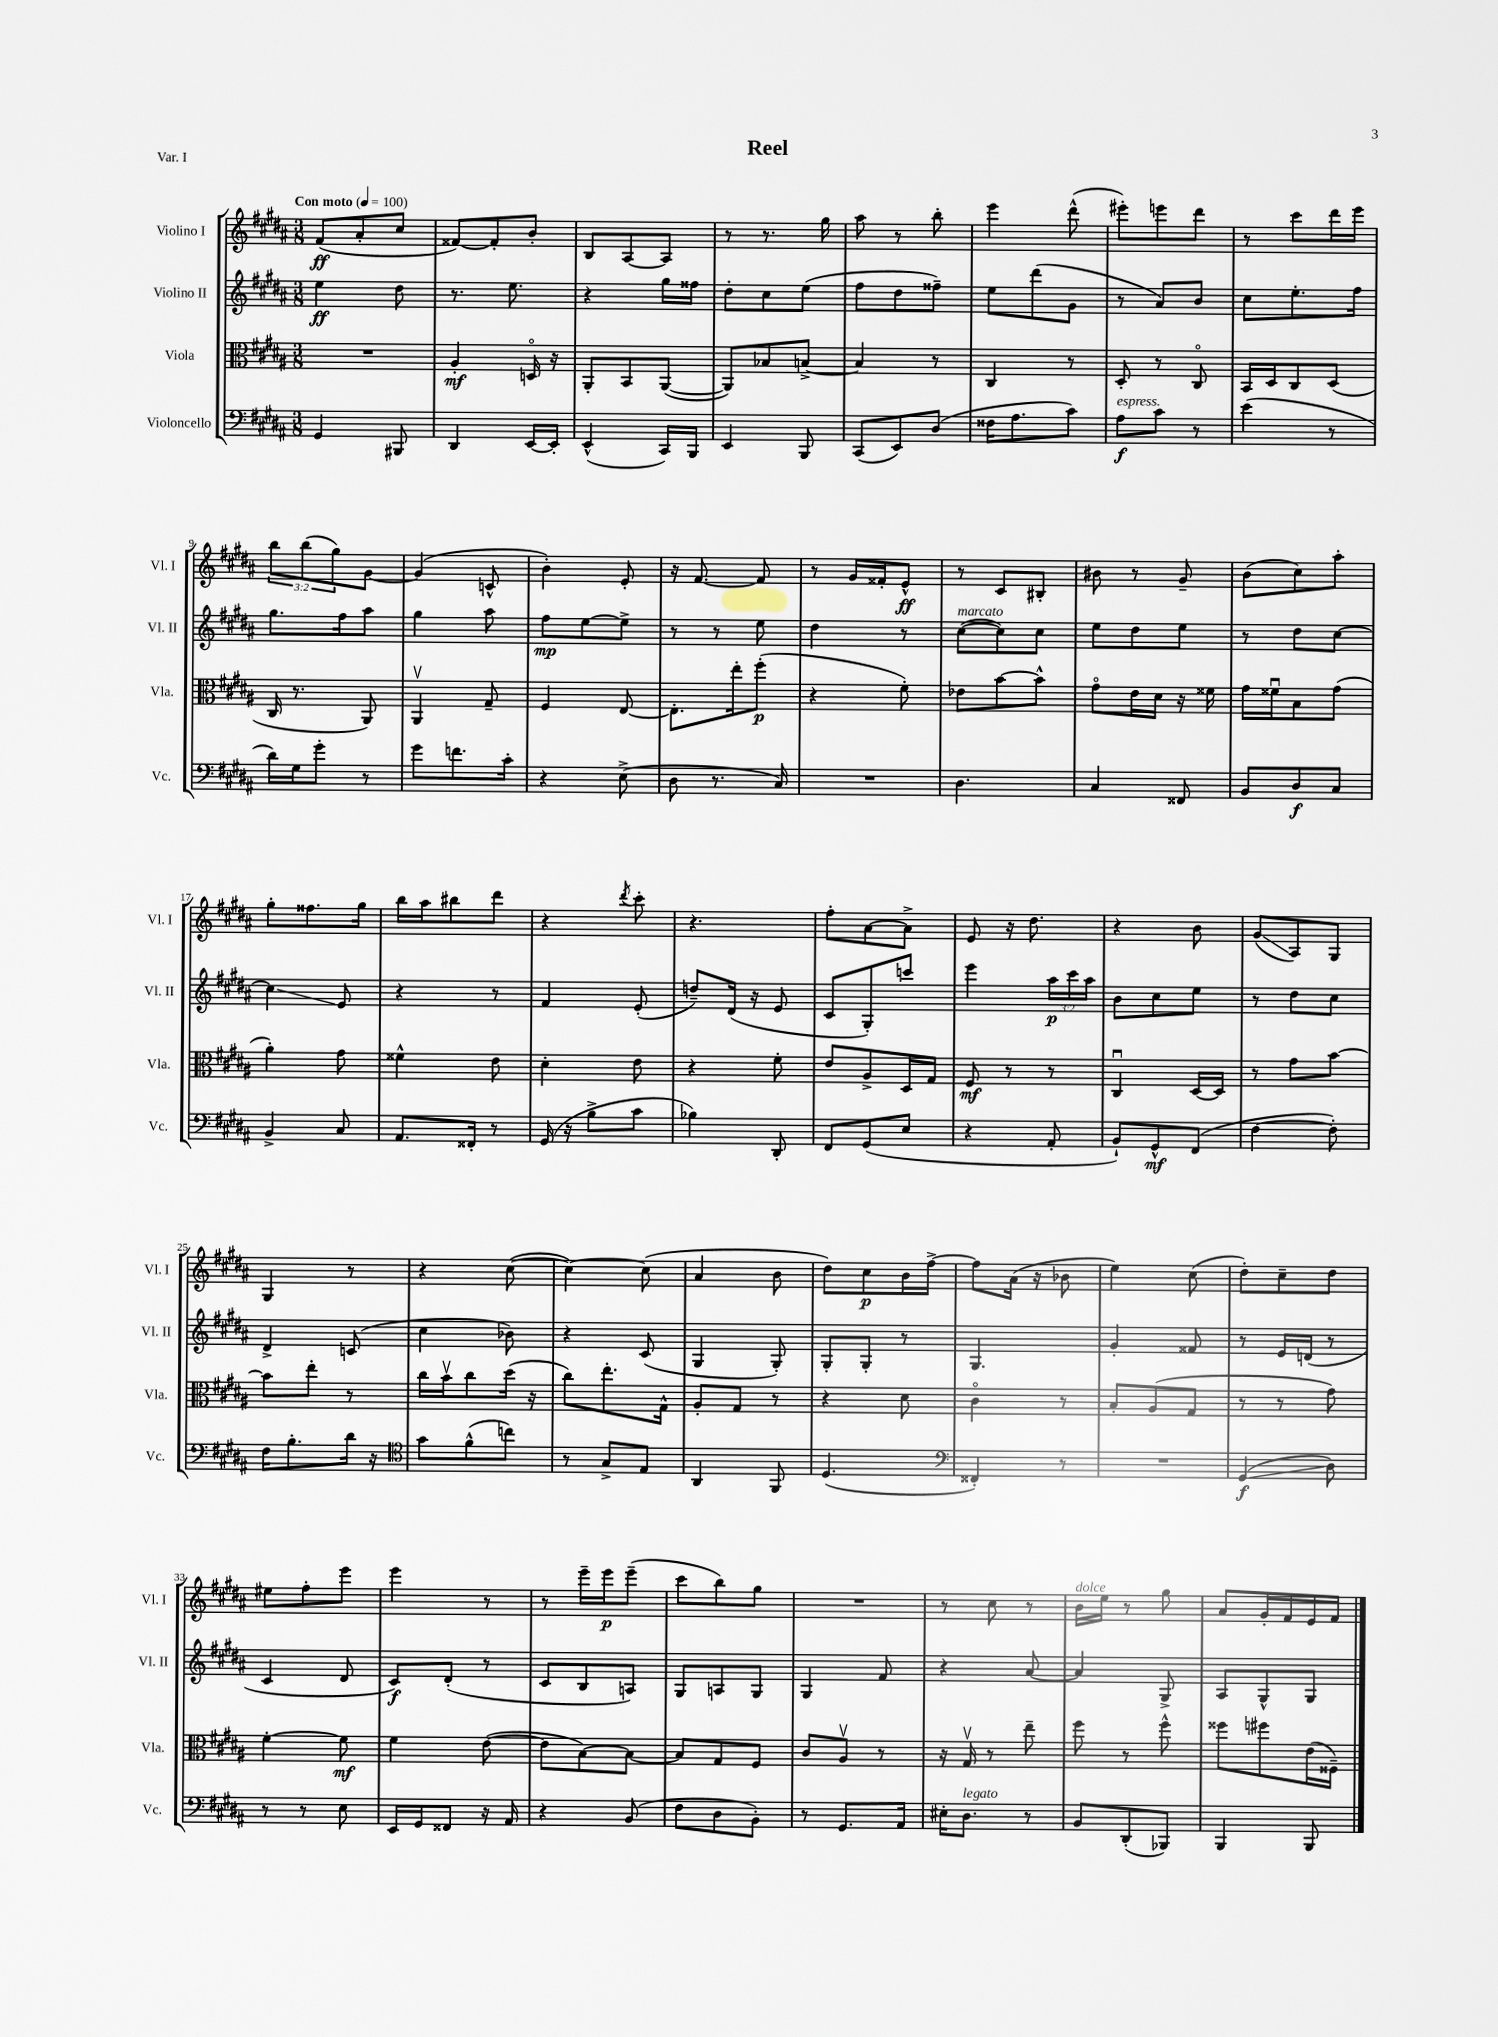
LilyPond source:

\header { title = "Reel" piece = "Var. I" }
<<
\new StaffGroup <<
\new Staff = "s0" \with { instrumentName = "Violino I" shortInstrumentName = "Vl. I" } {
    \clef treble \key b \major \numericTimeSignature \time 3/8 \override Staff.TupletNumber.text = #tuplet-number::calc-fraction-text \tempo "Con moto" 4 = 100
    fis'8\ff( ais'8-. cis''8 |
    fisis'8~) fisis'8-. b'8-. |
    b8 ais8~ ais8 |
    r8 r8. gis''16 |
    ais''8 r8 b''8-. |
    e'''4 dis'''8-^( |
    eis'''8-.) e'''8 dis'''8 |
    r8 cis'''8 dis'''16 e'''16 |
    \tuplet 3/2 { b''8 b''8( gis''8) } gis'8~ |
    gis'4( c'8-^ |
    b'4-.) e'8-. |
    r16 fis'8.~ fis'8 |
    r8 gis'16 fisis'16-. e'8-^\ff |
    r8 cis'8 bis8-. |
    bis'8 r8 gis'8-- |
    b'8( cis''8) ais''8-. |
    gis''8-. fisis''8. gis''16 |
    b''16 ais''16 bis''8 dis'''8 |
    r4 \acciaccatura { dis'''8 } cis'''8-. |
    r4. |
    fis''8-. ais'8~ ais'8-> |
    e'8 r16 dis''8. |
    r4 b'8 |
    gis'8\glissando( ais8) gis8 |
    gis4 r8 |
    r4 cis''8~( |
    cis''4~) cis''8( |
    ais'4 b'8 |
    dis''8) cis''8\p b'16 fis''16~-> |
    fis''8 ais'16( r16 bes'8 |
    e''4) cis''8( |
    dis''8-.) cis''8-- dis''8 |
    eis''8 fis''8-. e'''8 |
    e'''4 r8 |
    r8 e'''16-- e'''16\p e'''8--( |
    cis'''8 b''8) gis''8 |
    R4. |
    r8 cis''8 r8 |
    b'16^\markup { \italic "dolce" } e''16 r8 gis''8 |
    ais'8 gis'16-. fis'16 e'16 fis'16 \bar "|." |
}
\new Staff = "s1" \with { instrumentName = "Violino II" shortInstrumentName = "Vl. II" } {
    \clef treble \key b \major \numericTimeSignature \time 3/8 \override Staff.TupletNumber.text = #tuplet-number::calc-fraction-text
    e''4\ff dis''8 |
    r8. e''8. |
    r4 gis''16 fisis''16 |
    dis''8-. cis''8 e''8( |
    fis''8 dis''8 fisis''8--) |
    e''8 dis'''8( gis'8 |
    r8 ais'8) b'8 |
    cis''8 e''8.-. fis''16 |
    gis''8. fis''16 ais''8 |
    gis''4 ais''8 |
    fis''8\mp e''8~ e''8-> |
    r8 r8 e''8 |
    dis''4 r8 |
    cis''8~^\markup { \italic "marcato" }( cis''8) cis''8 |
    e''8 dis''8 e''8 |
    r8 dis''8 cis''8~ |
    cis''4\glissando e'8 |
    r4 r8 |
    fis'4 e'8-.( |
    d''8--) dis'16( r16 e'8 |
    cis'8 gis8-.) c'''8 |
    e'''4 \tuplet 3/2 { ais''16\p cis'''16 ais''16 } |
    b'8 cis''8 e''8 |
    r8 dis''8 cis''8 |
    dis'4-> c'8( |
    cis''4 bes'8) |
    r4 cis'8( |
    gis4 gis8-.) |
    gis8-. gis8-. r8 |
    gis4. |
    gis'4-. fisis'8 |
    r8 e'16 d'16( r8 |
    cis'4 dis'8 |
    cis'8\f) dis'8-.( r8 |
    cis'8 b8 a8) |
    gis8 a8 gis8 |
    gis4 fis'8 |
    r4 ais'8~ |
    ais'4 gis8-> |
    ais8 gis8-^ gis8 \bar "|." |
}
\new Staff = "s2" \with { instrumentName = "Viola" shortInstrumentName = "Vla." } {
    \clef alto \key b \major \numericTimeSignature \time 3/8
    R4. |
    ais4-.\mf d16\flageolet r16 |
    ais,8-. b,8 ais,8~( |
    ais,8) bes8 b8~-> |
    b4 r8 |
    cis4 r8 |
    dis8-. r8 cis8\flageolet |
    b,16 dis16 cis8 dis8( |
    cis16 r8. ais,8) |
    ais,4\upbow gis8-- |
    fis4 e8~ |
    e8.-. e''16-. fis''8-.\p( |
    r4 fis'8-.) |
    ees'8 b'8~ b'8-^ |
    gis'8\flageolet e'16 dis'16 r16 fisis'16 |
    gis'16 fisis'16\downbow b8 gis'8( |
    ais'4-.) gis'8 |
    fisis'4-^ e'8 |
    dis'4-. e'8 |
    r4 fis'8-. |
    e'8 ais8-> dis16 gis16 |
    fis8\mf r8 r8 |
    cis4\downbow dis16~ dis16 |
    r8 gis'8 b'8~ |
    b'8 e''8-. r8 |
    cis''16 b'16\upbow cis''8 dis''16( r16 |
    cis''8) e''8.-. gis16-^ |
    ais8-. gis8 r8 |
    r4 dis'8 |
    cis'4\flageolet r8 |
    b8-. ais8( gis8 |
    r8 r8 gis'8) |
    fis'4~-. fis'8\mf |
    fis'4 e'8~( |
    e'8 b8~) b8~ |
    b8 gis8 fis8 |
    cis'8 ais8\upbow r8 |
    r16 gis16\upbow r8 e''8-- |
    fis''8 r8 fis''8-^ |
    fisis''8 fis''8 e'16( fisis16--) \bar "|." |
}
\new Staff = "s3" \with { instrumentName = "Violoncello" shortInstrumentName = "Vc." } {
    \clef bass \key b \major \numericTimeSignature \time 3/8
    gis,4 bis,,8 |
    dis,4 e,16~ e,16-. |
    e,4-^( cis,16) b,,16 |
    e,4 b,,8 |
    cis,8( e,8) dis8( |
    fisis16 ais8. cis'8) |
    ais8\f^\markup { \italic "espress." } cis'8 r8 |
    e'4( r8 |
    dis'16) gis16 gis'8-. r8 |
    gis'8 f'8. cis'16-. |
    r4 e8->( |
    dis8 r8. cis16) |
    R4. |
    dis4. |
    cis4 fisis,8 |
    b,8 dis8\f cis8 |
    b,4-> cis8 |
    ais,8. fisis,16-. r8 |
    gis,16( r16 b8-> cis'8 |
    bes4) dis,8-. |
    fis,8 gis,8( e8 |
    r4 ais,8-. |
    b,8-!) gis,8-^\mf fis,8( |
    fis4~ fis8-.) |
    fis16 b8.-. dis'16 r16 |
    \clef tenor gis'8 fis'8-^( c''8) |
    r8 gis8-> e8 |
    ais,4 fis,8 |
    dis4.( |
    \clef bass fisis,4-.) r8 |
    R4. |
    gis,4\glissando\f( dis8) |
    r8 r8 e8 |
    e,16 gis,16 fisis,8 r16 ais,16 |
    r4 b,8( |
    fis8 dis8 b,8-.) |
    r8 gis,8. ais,16 |
    eis16-. dis8.^\markup { \italic "legato" } r8 |
    b,8 dis,8-.( bes,,8) |
    b,,4 b,,8 \bar "|." |
}
>>
>>
